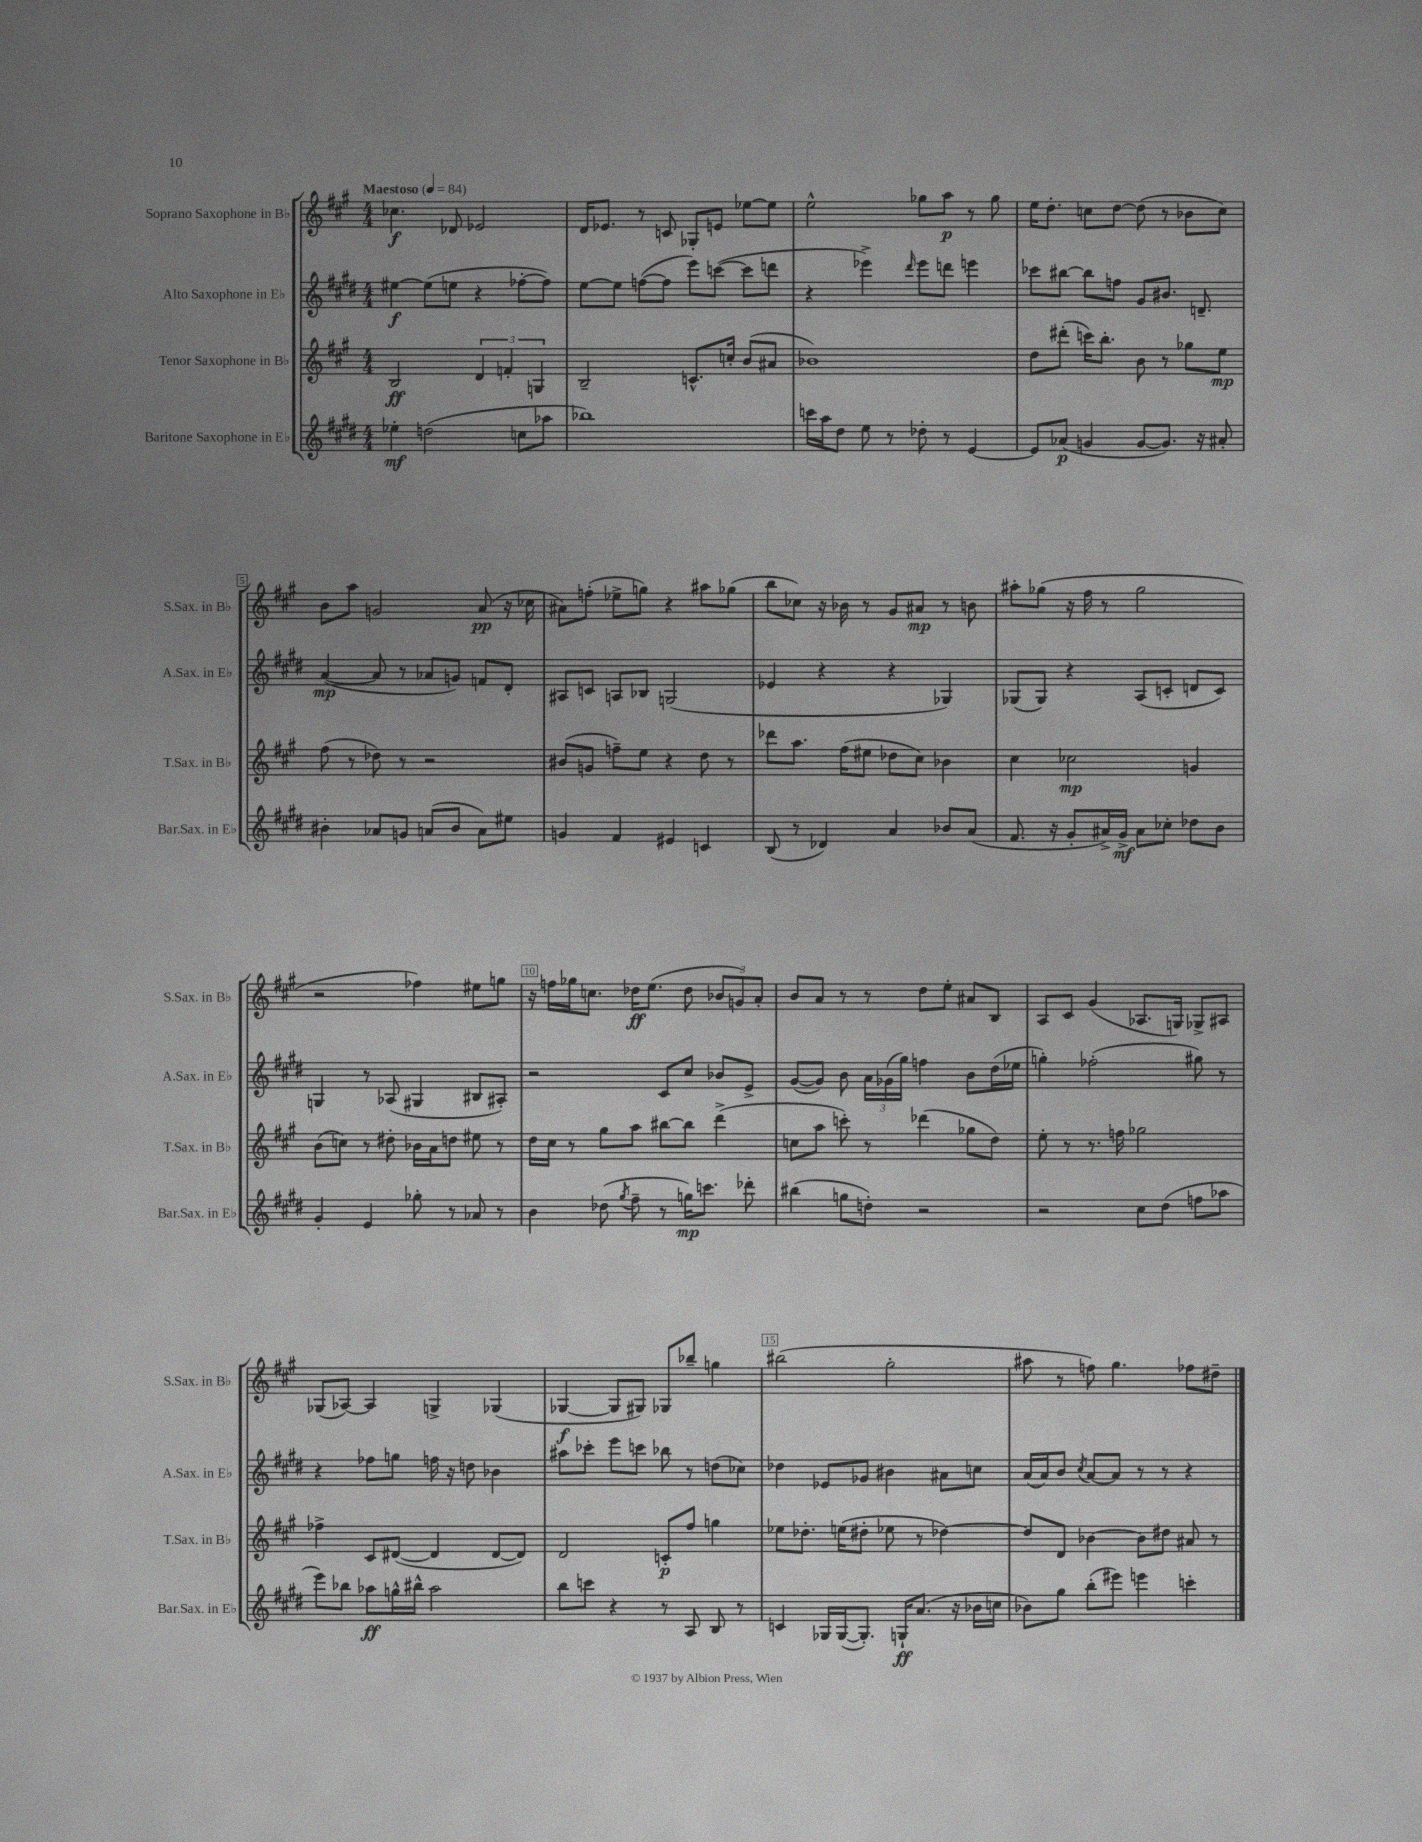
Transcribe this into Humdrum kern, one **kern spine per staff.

**kern	**dynam	**kern	**dynam	**kern	**dynam	**kern	**dynam
*part4	*part4	*part3	*part3	*part2	*part2	*part1	*part1
*staff4	*staff4	*staff3	*staff3	*staff2	*staff2	*staff1	*staff1
*I"Baritone Saxophone in E♭	*	*I"Tenor Saxophone in B♭	*	*I"Alto Saxophone in E♭	*	*I"Soprano Saxophone in B♭	*
*I'Bar.Sax. in E♭	*	*I'T.Sax. in B♭	*	*I'A.Sax. in E♭	*	*I'S.Sax. in B♭	*
*clefG2	*	*clefG2	*	*clefG2	*	*clefG2	*
*k[f#c#g#d#]	*	*k[f#c#g#]	*	*k[f#c#g#d#]	*	*k[f#c#g#]	*
*M4/4	*	*M4/4	*	*M4/4	*	*M4/4	*
*MM84	*	*MM84	*	*MM84	*	*MM84	*
=1	=1	=1	=1	=1	=1	=1	=1
!	!	!	!	!	!	!LO:TX:a:B:t=Maestoso	!
4ee-X'\	mf	2B/	ff	[4ee#X\	f	4.cc-X\	f
(2ddn\	.	.	.	(8ee#\L]	.	.	.
.	.	.	.	8een\J	.	8d-X/	.
.	.	6d/	.	4r	.	2e-X/	.
.	.	6fn'/	.	.	.	.	.
8ccn\L	.	.	.	[8ff-X'\L	.	.	.
.	.	6Gn/	.	.	.	.	.
8aa-X\J	.	.	.	8ff-\J])	.	.	.
=2	=2	=2	=2	=2	=2	=2	=2
1bb-X)	.	2B~/	.	[8ee\L	.	16d/KL	.
.	.	.	.	.	.	8.e-X/J	.
.	.	.	.	8ee\J]	.	.	.
.	.	.	.	([8ffn\L	.	8r	.
.	.	.	.	8ff\J]	.	8cn/	.
.	.	8.cn^^/L	.	8eee\L)	.	8G-X'/L	.
.	.	.	.	([8cccn\J	.	8en/J	.
.	.	16ccn'/Jk	.	.	.	.	.
.	.	(8b/L	.	8ccc\L]	.	[8ee-X\L	.
.	.	8a#X/J	.	8dddn\J	.	8ee-\J]	.
=3	=3	=3	=3	=3	=3	=3	=3
16cccn\LL	.	1b-X)	.	4r	.	2ee^^\	.
16aa\J	.	.	.	.	.	.	.
8dd#\J	.	.	.	.	.	.	.
8ee\	.	.	.	4eee-X^\)	.	.	.
8r	.	.	.	.	.	.	.
.	.	.	.	16qqddd#/	.	.	.
8dd-X'\	.	.	.	8eee-\L	.	8gg-X\L	.
8r	.	.	.	8dddn\J	.	8aa\J	p
[4e/	.	.	.	4eeen\	.	8r	.
.	.	.	.	.	.	8gg-\	.
=4	=4	=4	=4	=4	=4	=4	=4
8e/L]	.	8dd\L	.	8ccc-X\L	.	16ee\KL	.
.	.	.	.	.	.	8.dd'\J	.
(8a-X/J	p	(8ddd#X'\J	.	[8bb#X\J	.	.	.
4gn/	.	16cccn\KL)	.	8bb#\L]	.	8ccn\L	.
.	.	8.bb'\J	.	.	.	.	.
.	.	.	.	8ffn\J	.	[8dd\J	.
[8g/L	.	8b\	.	8g#/L	.	(8dd\]	.
8.g/J])	.	8r	.	8.b#X/J	.	8r	.
.	.	8gg-X\L	.	.	.	8b-X\L	.
16r	.	.	.	8.dn~/	.	.	.
8a#X'/	.	8ee\J	mp	.	.	8cc\J)	.
!!LO:LB:g=z
=5	=5	=5	=5	=5	=5	=5	=5
4b#X'\	.	(8ff#\	.	([4a/	mp	8b\L	.
.	.	8r	.	.	.	8aa\J	.
8a-X/L	.	8dd-X\)	.	8a/]	.	2gn/	.
8gn/J	.	8r	.	8r	.	.	.
(8an/L	.	2r	.	8a-X/L	.	.	.
8b#/J	.	.	.	8gn/J)	.	.	.
8a\L)	.	.	.	8fn/L	.	(8a/	pp
8ee#X\J	.	.	.	8d#'/J	.	16r	.
.	.	.	.	.	.	16cc-X\	.
=6	=6	=6	=6	=6	=6	=6	=6
4gn/	.	(8b#X/L	.	8A#X/L	.	8a#X\L)	.
.	.	8gn/J	.	8cn/J	.	(8ffn'\J	.
4f#/	.	8ffn~\L)	.	8An/L	.	8ee-X^\L	.
.	.	8ee\J	.	8B-X/J	.	8ggn\J)	.
4e#X/	.	4r	.	(2Gn/	.	4r	.
4cn/	.	8dd\	.	.	.	8aa#X\L	.
.	.	8r	.	.	.	(8gg-X\J	.
=7	=7	=7	=7	=7	=7	=7	=7
(8B/	.	8ddd-X\L	.	4e-X/	.	8bb\L	.
8r	.	8.aa\J	.	.	.	8cc-X\J)	.
4d-X/)	.	.	.	4r	.	16r	.
.	.	(16ff#\KL	.	.	.	16b-X\	.
.	.	8ee#X\J	.	.	.	8r	.
4a/	.	8dd-X\L	.	4r	.	8g#/L	.
.	.	8cc#\J)	.	.	.	8a#X/J	mp
8b-X/L	.	4b-X\	.	4G-X/)	.	8r	.
(8a/J	.	.	.	.	.	8bn\	.
=8	=8	=8	=8	=8	=8	=8	=8
8.f#/	.	4cc#\	.	(8G-X/L	.	8aa#X'\L	.
.	.	.	.	8G-/J)	.	(8gg-X\J	.
16r	.	.	.	.	.	.	.
8g#'/L	.	2cc-X\	mp	4r	.	16r	.
.	.	.	.	.	.	16ff#\	.
16a#X^/L)	.	.	.	.	.	8r	.
16g#^/JJ	mf	.	.	.	.	.	.
8a#\L	.	.	.	(8A/L	.	2gg-\	.
8cc-X'\J	.	.	.	8cn'/J	.	.	.
8dd-X\L	.	4gn/	.	8dn/L	.	.	.
8b\J	.	.	.	8c/J)	.	.	.
!!LO:LB:g=z
=9	=9	=9	=9	=9	=9	=9	=9
4g#'/	.	(8b\L	.	4Gn/	.	2r	.
.	.	8ccn\J)	.	.	.	.	.
4e/	.	8r	.	8r	.	.	.
.	.	8dd#X'\	.	(8A-X/	.	.	.
8gg-X'\	.	16b-X\LL	.	4G#X/	.	4ff-X\)	.
.	.	16a\J	.	.	.	.	.
8r	.	8ddn\J	.	.	.	.	.
8a-X/	.	8ee#X\	.	8B#X/L	.	8ee#X\L	.
8r	.	8r	.	8A#X'/J)	.	8ggn\J	.
=10	=10	=10	=10	=10	=10	=10	=10
4b\	.	16dd\LL	.	2r	.	16r	.
.	.	16cc#\JJ	.	.	.	16ffn\LL	.
.	.	8r	.	.	.	16gg-X\J	.
.	.	.	.	.	.	8.ccn\J	.
(8dd-X\	.	8gg#\L	.	.	.	.	.
8qgg#/	.	.	.	.	.	.	.
8ff#~\	.	8aa\J	.	.	.	16dd-X\KL	ff
.	.	.	.	.	.	(8.ee\J	.
8r	.	[8bb#X\L	.	8c#/L	.	.	.
16ggn\KL)	mp	8bb#\J]	.	8cc#/J	.	8dd-\	.
8.cccn\J	.	.	.	.	.	.	.
.	.	(4ddd^\	.	8b-X/L	.	12b-X/L	.
.	.	.	.	.	.	12gn/)	.
8ddd-X'\	.	.	.	8e^/J	.	.	.
.	.	.	.	.	.	12a'/J	.
=11	=11	=11	=11	=11	=11	=11	=11
(4bb#X\	.	8ccn\L	.	([8g#/L	.	8b/L	.
.	.	8aa\J	.	8g#/J])	.	8a/J	.
8ggn\L	.	8cccn'\)	.	8b\	.	8r	.
8ddn'\J)	.	8r	.	24a\LL	.	8r	.
.	.	.	.	(24g-X\	.	.	.
.	.	.	.	24gg#\JJ)	.	.	.
2r	.	(4ddd-X\	.	4ffn\	.	8dd\L	.
.	.	.	.	.	.	8ee'\J	.
.	.	8gg-X\L	.	8b\L	.	8a#X/L	.
.	.	8dd\J)	.	(16dd#\L	.	8B/J	.
.	.	.	.	16ee-X\JJ	.	.	.
=12	=12	=12	=12	=12	=12	=12	=12
2r	.	8ee'\	.	4ggn'\)	.	8A/L	.
.	.	8r	.	.	.	8c#/J	.
.	.	8.r	.	(2ff-X'\	.	(4g#/	.
.	.	16ffn\	.	.	.	.	.
8cc#\L	.	2gg-X\	.	.	.	8.A-X/L	.
(8dd#\J	.	.	.	.	.	.	.
.	.	.	.	.	.	16Gn/Jk)	.
8ffn\L	.	.	.	8gg#X\)	.	8G-X^/L	.
8aa-X\J	.	.	.	8r	.	8A#X/J	.
!!LO:LB:g=z
=13	=13	=13	=13	=13	=13	=13	=13
8eee\L)	.	4ff-X^\	.	4r	.	(8G-X/L	.
8bb-X\J	.	.	.	.	.	[8A-X/J)	.
8aa-X\L	ff	8c#/L	.	8ff-X\L	.	4A-/]	.
16ggn^^\L	.	([8d#X/J	.	8ggn\J	.	.	.
16bb#X^^\JJ	.	.	.	.	.	.	.
2aa-\	.	4d#/]	.	16ffn\	.	4Gn^/	.
.	.	.	.	16r	.	.	.
.	.	.	.	8ddn\	.	.	.
.	.	[8d#/L	.	4b-X\	.	(4G-X/	.
.	.	8d#/J])	.	.	.	.	.
=14	=14	=14	=14	=14	=14	=14	=14
8bb\L	.	2d/	.	8aa#X\L	.	[4G-X/	f
8cccn\J	.	.	.	8ccc-X'\J	.	.	.
4r	.	.	.	8eee\L	.	8G-/L]	.
.	.	.	.	8cccn\J	.	8G#X/J)	.
8r	.	8cn'/L	p	8bb-X\	.	8G-X/L	.
8A/	.	8ff#/J	.	8r	.	8bb-X~/J	.
8B/	.	4ggn\	.	(8ddn\L	.	4ggn\	.
8r	.	.	.	8cc-X\J)	.	.	.
=15	=15	=15	=15	=15	=15	=15	=15
4cn/	.	8ee-X\L	.	4dd-X\	.	(2bb#X\	.
.	.	8.dd-X'\J	.	.	.	.	.
16G-X/LL	.	.	.	8e-X/L	.	.	.
([16G-/J	.	(16een\KL	.	.	.	.	.
8.G-'/J])	.	8dd#X'\J	.	8g-X/J	.	.	.
.	.	8ee-X\	.	4b#X\	.	2gg#'\	.
16Gn`/KL	ff	.	.	.	.	.	.
(8.a/J	.	8r	.	.	.	.	.
.	.	[4dd-X\)	.	8a#X\L	.	.	.
16r	.	.	.	.	.	.	.
16b-X\LL	.	.	.	8ccn\J	.	.	.
16ccn\JJ	.	.	.	.	.	.	.
=16	=16	=16	=16	=16	=16	=16	=16
8b-X\L)	.	8dd-/L]	.	(16a/LL	.	8aa#X\	.
.	.	.	.	16a/J)	.	.	.
8gg#\J	.	8d/J	.	8b/J	.	8r	.
.	.	.	.	8qcc#/	.	.	.
(8bb'\L	.	[4b-X\	.	[8a/L	.	8ffn\)	.
8eee#X\J)	.	.	.	8a/J]	.	4.gg#\	.
4eeen\	.	8b-\L]	.	8r	.	.	.
.	.	8dd#X\J	.	8r	.	.	.
4cccn'\	.	8a#X/	.	4r	.	8ff-X\L	.
.	.	8r	.	.	.	8dd#X~\J	.
==	==	==	==	==	==	==	==
*-	*-	*-	*-	*-	*-	*-	*-
